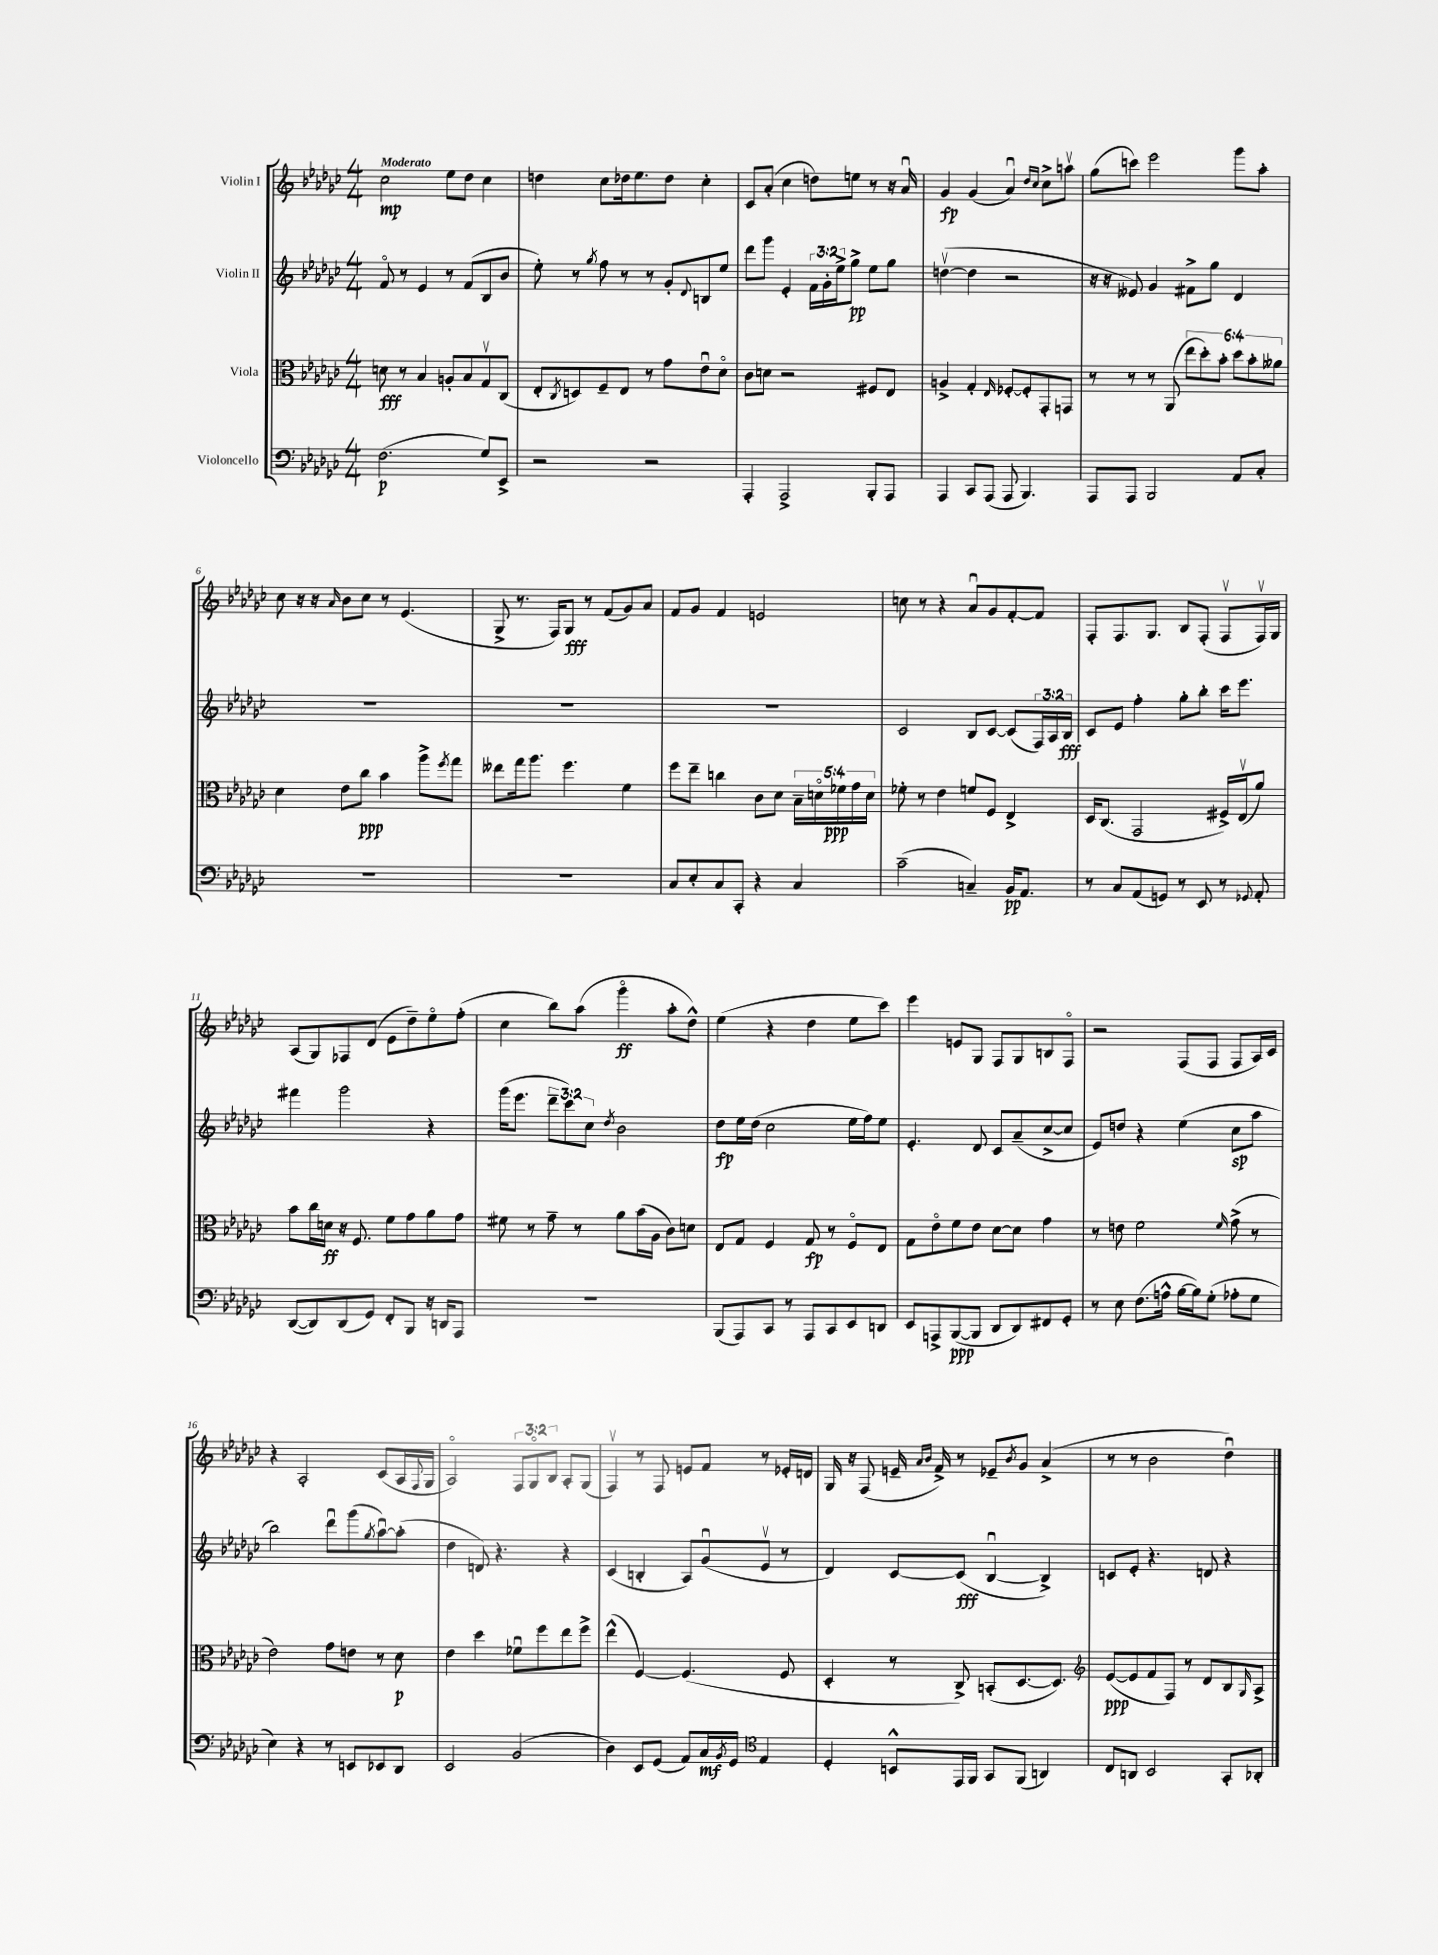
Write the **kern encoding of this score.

**kern	**kern	**kern	**kern
*staff4	*staff3	*staff2	*staff1
*clefF4	*clefC3	*clefG2	*clefG2
*k[b-e-a-d-g-c-]	*k[b-e-a-d-g-c-]	*k[b-e-a-d-g-c-]	*k[b-e-a-d-g-c-]
*M4/4	*M4/4	*M4/4	*M4/4
(2.F	8d	8fo	2cc-
.	8r	8r	.
.	4B-	4e-	.
.	8A'	8r	8ee-
.	8B-	(8f	8dd-
8G-)	8G-v	8B-	4cc-
8EE-^	(8C-	8b-	.
=	=	=	=
2r	8E-'	8ee-')	4dd
.	8qC-	.	.
.	8D)	8r	.
.	.	8qgg-	.
.	8F~	8ff	8cc-
.	8E-	8r	16dd-
.	.	.	8.ee-
2r	8r	8r	.
.	8g-	8g-'	8dd-
.	.	8qqd-	.
.	8e-u	8B	4cc-'
.	8d-o	8ee-	.
=	=	=	=
4AAA-'	8c-	8ddd-	8c-
.	8d	8ggg-	(8a-'
2AAA-^	2r	4e-'	4cc-
.	.	24f	8dd)
.	.	24g-'	.
.	.	24ee-^	.
.	.	8gg-^	8ee
8BBB-'	8F#	8ee-	8r
8AAA-	8E-	8gg-	16r
.	.	.	16a-u
=	=	=	=
4AAA-	4A^	([4ddv	4g-
8CC-	4G-'	4dd]	(4g-
(8AAA-	.	.	.
.	16qqE-	.	.
8AAA-	[8F-'	2r	4a-u)
4.BBB-)	8F-']	.	.
.	.	.	16qqdd-
.	.	.	16qqcc-
.	8GG-'	.	8cc-^
.	8GG	.	8aav
=	=	=	=
8AAA-	8r	16r	(8gg-
.	.	16r	.
8AAA-	8r	8e--)	8ccc)
2BBB-	8r	4g-	2eee-
.	(8AA-	.	.
.	12ee-	8f#^	.
.	12dd-')	.	.
.	.	8gg-	.
.	12b-'	.	.
8AA-	12dd-	4d-	8ggg-
.	12b-'	.	.
8C-'	.	.	8aa-'
.	12a--	.	.
=	=	=	=
1r	4d-	1r	8cc-
.	.	.	16r
.	.	.	16r
.	.	.	16qqa-
.	8e-	.	8b-
.	8cc-	.	8cc-
.	4b-	.	8r
.	.	.	(4.e-
.	8aa-^	.	.
.	8qff	.	.
.	8gg-	.	.
=	=	=	=
1r	8ee--	1r	8G-^
.	16gg-	.	8.r
.	8.aa-	.	.
.	.	.	16F)
.	4.ff	.	8G-
.	.	.	8r
.	.	.	(8f
.	4f	.	8g-)
.	.	.	8a-
=	=	=	=
8C-	8ff	1r	8f
8E-'	8ee-~	.	8g-
8C-	4cc	.	4f
8CC-'	.	.	.
4r	8c-	.	2e
.	8d-	.	.
4C-	20B-~	.	.
.	20do	.	.
.	20f-	.	.
.	20g-	.	.
.	20d	.	.
=	=	=	=
(2c-~	8f-'	2c-	8cc
.	8r	.	8r
.	4e-	.	4r
4C~)	8f	8B-	8a-u
.	8F	[8c-	8g-
16BB-	4E-^	(8c-]	[8f'
8.AA-	.	.	.
.	.	24F)	8f]
.	.	24A-	.
.	.	24B-	.
=	=	=	=
8r	16D-	8c-	8F'
.	(8.C-	.	.
8C-	.	8e-	8.F
(8AA-	2GG-	4ff'	.
.	.	.	8.G-
8GG)	.	.	.
8r	.	8gg-'	8B-
8EE-	.	8bb-'	(8F'
8r	16F#^)	16ccc-	8Fv
.	(16E-v	8.eee-	.
8qqGG-	.	.	.
8AA-'	8a-)	.	16Fv)
.	.	.	16G-
=	=	=	=
([8DD-	8b-	4fff#	(8A-
8DD-])	16cc-	.	8G-)
.	16d	.	.
(8DD-	16r	2ggg-	8F-
.	8.F	.	.
8GG-)	.	.	(8d-
8FF'	8f	.	8e-
8BBB-	8g-	.	8dd-~)
16r	8a-	4r	8ee-o
16DD	.	.	.
8AAA-	8g-	.	(8ff'
=	=	=	=
1r	8f#	(16ggg-	4cc-
.	.	8.eee-	.
.	8r	.	.
.	8g-~	12ddd-~	8bb-)
.	.	12ccc-)	.
.	8r	.	(8aa-
.	.	12cc-	.
.	.	8qdd-	.
.	8a-	2b-	4ggg-o
.	(16b-	.	.
.	16A-	.	.
.	8c-)	.	8aa-'
.	8d	.	8dd-^^)
=	=	=	=
(8BBB-	8E-	8dd-	(4ee-
8AAA-)	8G-	16ee-	.
.	.	(16dd-	.
8CC-	4F	2cc-	4r
8r	.	.	.
8AAA-	8G-	.	4dd-
8CC-	8r	.	.
8EE-	8Fo	16ee-	8ee-
.	.	16ff)	.
8DD	8E-	8ee-	8ccc-)
=	=	=	=
8EE-	8G-	4.e-'	4eee-
8AAA^	8e-o	.	.
([8BBB-	8f	.	8e
8BBB-]	8e-	8d-	8G-
8DD-	[8d-	8c-	8F
8DD-)	8d-]	(8a-~	8G-
8FF#	4g-	[8cc-^	8B
8GG-'	.	8cc-]	8Fo
=	=	=	=
8r	8r	8e-)	2r
8E-	8e	8dd	.
(8.F	2f	4r	.
16A^^	.	.	.
[16B-	.	(4ee-	(8F
16B-])	.	.	.
(8G-'	.	.	8F
.	16qqf	.	.
8A-'	(8g-^	8cc-	8F
8G-	8r	8aa-	16A-)
.	.	.	16c-
=	=	=	=
4E-)	2e-)	2bb-)	4r
4r	.	.	2A-'
8r	8g-	8ddd-u	.
8EE	8e	(8ggg-	.
.	.	8qgg-	.
8EE-	8r	[8aa-u)	(8c-
8DD-	8d-	(8aa-']	16A-
.	.	.	8qqF
.	.	.	16G-
=	=	=	=
2EE-	4e-	4dd-	2A-o)
.	4dd-	8d)	.
.	.	4.r	.
(2BB-	8f-u	.	12F
.	.	.	12G-o
.	8ff	.	.
.	.	.	12B-
.	8ee-	4r	8A-'
.	8ff^	.	(8G-
=	=	=	=
4D-)	(4ee-^^	(4c-	4Fv)
8EE-	[4F)	4B'	8r
(8GG-	.	.	8F
8AA-)	(4.F]	8A-)	8e
16C-	.	(8g-u	8f
8qBB-	.	.	.
16GG-	.	.	.
*clefC4	*	*	*
4E-	.	8e-v	8r
.	8F	8r	16e-'
.	.	.	16d
=	=	=	=
4D-'	4D-'	4d-)	16G-
.	.	.	16r
.	.	.	(8F
8BB^^	8r	[8c-	16e~
.	.	.	16qqa-
.	.	.	16qqb-
.	.	.	16f^)
16EE-	8C-^)	(8c-]	8r
16FF	.	.	.
8GG-	(8BB'	[4B-u	8e-~
.	.	.	8qb-
(8FF	[8.D-	.	8g-
4AA)	.	4B-^])	(4a-^
.	8.D-])	.	.
=	=	=	=
*	*clefG2	*	*
8C-	([8e-	8c	8r
8AA	8e-]	8e-'	8r
2BB-	8f	4.r	2b-
.	8F)	.	.
.	8r	.	.
.	8d-	8d	.
8GG-'	8B-	4r	4dd-u)
.	16qqG-	.	.
8AA-'	8A-^	.	.
==	==	==	==
*-	*-	*-	*-
